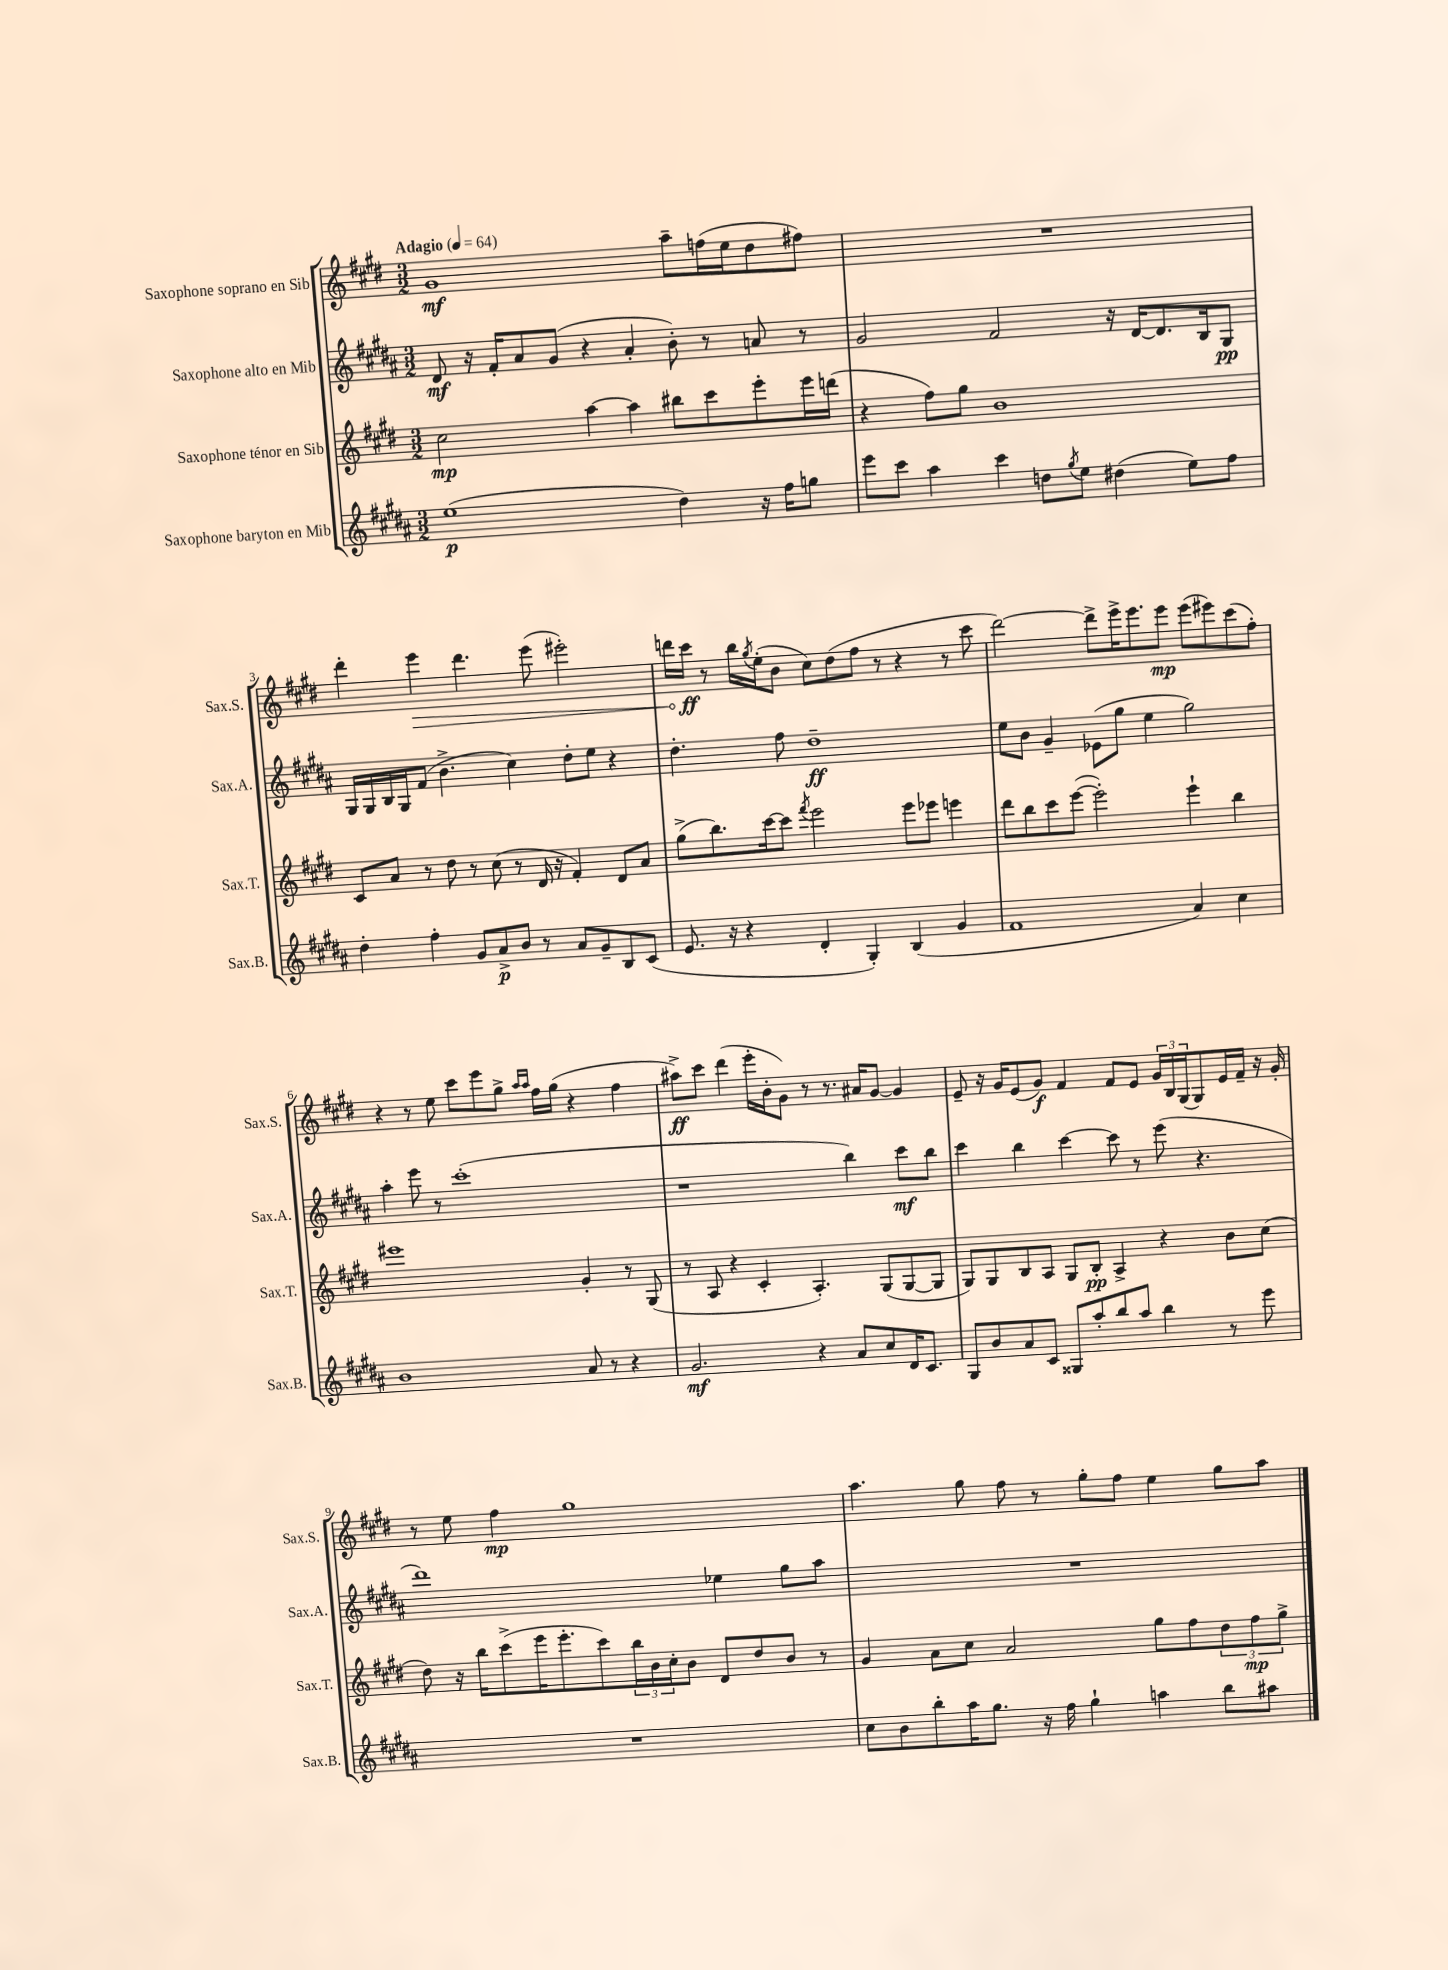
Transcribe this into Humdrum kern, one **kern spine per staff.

**kern	**kern	**kern	**kern
*staff4	*staff3	*staff2	*staff1
*clefG2	*clefG2	*clefG2	*clefG2
*k[f#c#g#d#a#]	*k[f#c#g#d#]	*k[f#c#g#d#a#]	*k[f#c#g#d#]
*M3/2	*M3/2	*M3/2	*M3/2
*MM64	*MM64	*MM64	*MM64
(1ee	2cc#	8d#	1g#
.	.	16r	.
.	.	16f#'	.
.	.	8a#	.
.	.	(8g#	.
.	[4aa	4r	.
.	4aa]	4a#'	.
4dd#)	8bb#	8b')	8aa~
.	8ccc#	8r	(16ff
.	.	.	16ee
16r	8eee'	8a	8dd#
16ff#	.	.	.
8gg	16eee	8r	8ff#)
.	(16ddd	.	.
=	=	=	=
8eee	4r	2g#	1.r
8ccc#	.	.	.
4aa#	8ff#)	.	.
.	8gg#	.	.
4ccc#	1b	2f#	.
8dd	.	.	.
8qgg#	.	.	.
8ee	.	.	.
(4dd#	.	16r	.
.	.	[16d#	.
.	.	8.d#]	.
8ee)	.	.	.
.	.	16B	.
8ff#	.	8G#	.
=	=	=	=
4dd#'	8c#	16G#	4ddd#'
.	.	16G#	.
.	8a	16B	.
.	.	16G#	.
4ff#'	8r	(8f#	4eee
.	8dd#	4.b^	.
8g#	8r	.	4.ddd#
8a#^	(8cc#	.	.
8b	8r	4cc#)	.
8r	16d#	.	(8eee
.	16r	.	.
8a#	4f#')	8dd#'	2eee#')
8g#~	.	8ee	.
8B	8d#	4r	.
(8c#	8a	.	.
=	=	=	=
8.e	(8gg#^	4.dd#'	16ddd
.	.	.	16ccc#
.	8.bb)	.	8r
16r	.	.	.
4r	.	.	16bb
.	.	.	8qgg#
.	[16ccc#	.	(16ee'
.	8ccc#]	8ff#	8b
.	8qfff#	.	.
4d#'	2eee	1dd#~	8cc#)
.	.	.	(8dd#
4G#')	.	.	8ff#
.	.	.	8r
(4B	8eee	.	4r
.	8eee-	.	.
4g#	4eee	.	8r
.	.	.	8ccc#
=	=	=	=
1f#	8ddd#	8ee	[2ddd#)
.	8bb	8b	.
.	8ccc#	4g#~	.
.	([8eee	.	.
.	2eee'])	(8e-	8ddd#^]
.	.	8gg#	16eee^
.	.	.	8.eee
.	.	4ee	.
.	.	.	8eee
4a#)	4eee`	2gg#)	(8eee
.	.	.	8eee#)
4cc#	4bb	.	(8ccc#
.	.	.	8ff#')
=	=	=	=
1b	1eee#	4aa#'	4r
.	.	8eee	8r
.	.	8r	8ee
.	.	(1ccc#'	8ccc#
.	.	.	8eee
.	.	.	8gg#^
.	.	.	16qqaa
.	.	.	16qqaa
.	.	.	16ff#
.	.	.	(16gg#
8a#	4g#'	.	4r
8r	.	.	.
4r	8r	.	4ff#
.	(8G#	.	.
=	=	=	=
2.g#	8r	1r	8aa#^)
.	8A	.	8ccc#
.	4r	.	(4ddd#
.	4c#'	.	16eee'
.	.	.	16b'
.	.	.	8g#)
4r	4.A')	.	8r
.	.	.	8.r
8a#	.	4bb)	.
.	.	.	16a#
8cc#	(8G#	.	[8g#
16d#	[8G#	8ccc#	4g#]
8.c#	.	.	.
.	8G#]	8bb	.
=	=	=	=
8G#	8G#)	4ccc#	8e~
8b	8G#	.	16r
.	.	.	16g#
8a#	8B	4bb	(8e
8c#	8A	.	8g#)
8G##	8G#	[4ccc#	4f#
8aa#'	8B'	.	.
8bb	4A^	8ccc#]	8f#
8aa#	.	8r	8e
4bb	4r	(8eee	24g#
.	.	.	24B
.	.	.	(24G#
.	.	4.r	8G#)
8r	8b	.	16e
.	.	.	16f#~
8eee	(8cc#	.	16r
.	.	.	16g#'
=	=	=	=
1.r	8dd#)	1ddd#)	8r
.	16r	.	8ee
.	16bb	.	.
.	(8ccc#^	.	4ff#
.	16eee	.	.
.	8.eee'	.	.
.	.	.	1gg#
.	8ccc#)	.	.
.	24bb	.	.
.	24b	.	.
.	24cc#'	.	.
.	8b	.	.
.	8d#	4ee-	.
.	8dd#	.	.
.	8b	8gg#	.
.	8r	8aa#	.
=	=	=	=
8cc#	4g#	1.r	4.aa
8b	.	.	.
8bb'	8a	.	.
16aa#	8cc#	.	8gg#
8.gg#	.	.	.
.	2a	.	8ff#
16r	.	.	8r
16ff#	.	.	.
4gg#`	.	.	8gg#'
.	.	.	8ff#
4aa	8gg#	.	4ee
.	8ff#	.	.
8bb	12dd#	.	8gg#
.	12ff#	.	.
8aa#	.	.	8aa
.	12gg#^	.	.
==	==	==	==
*-	*-	*-	*-
